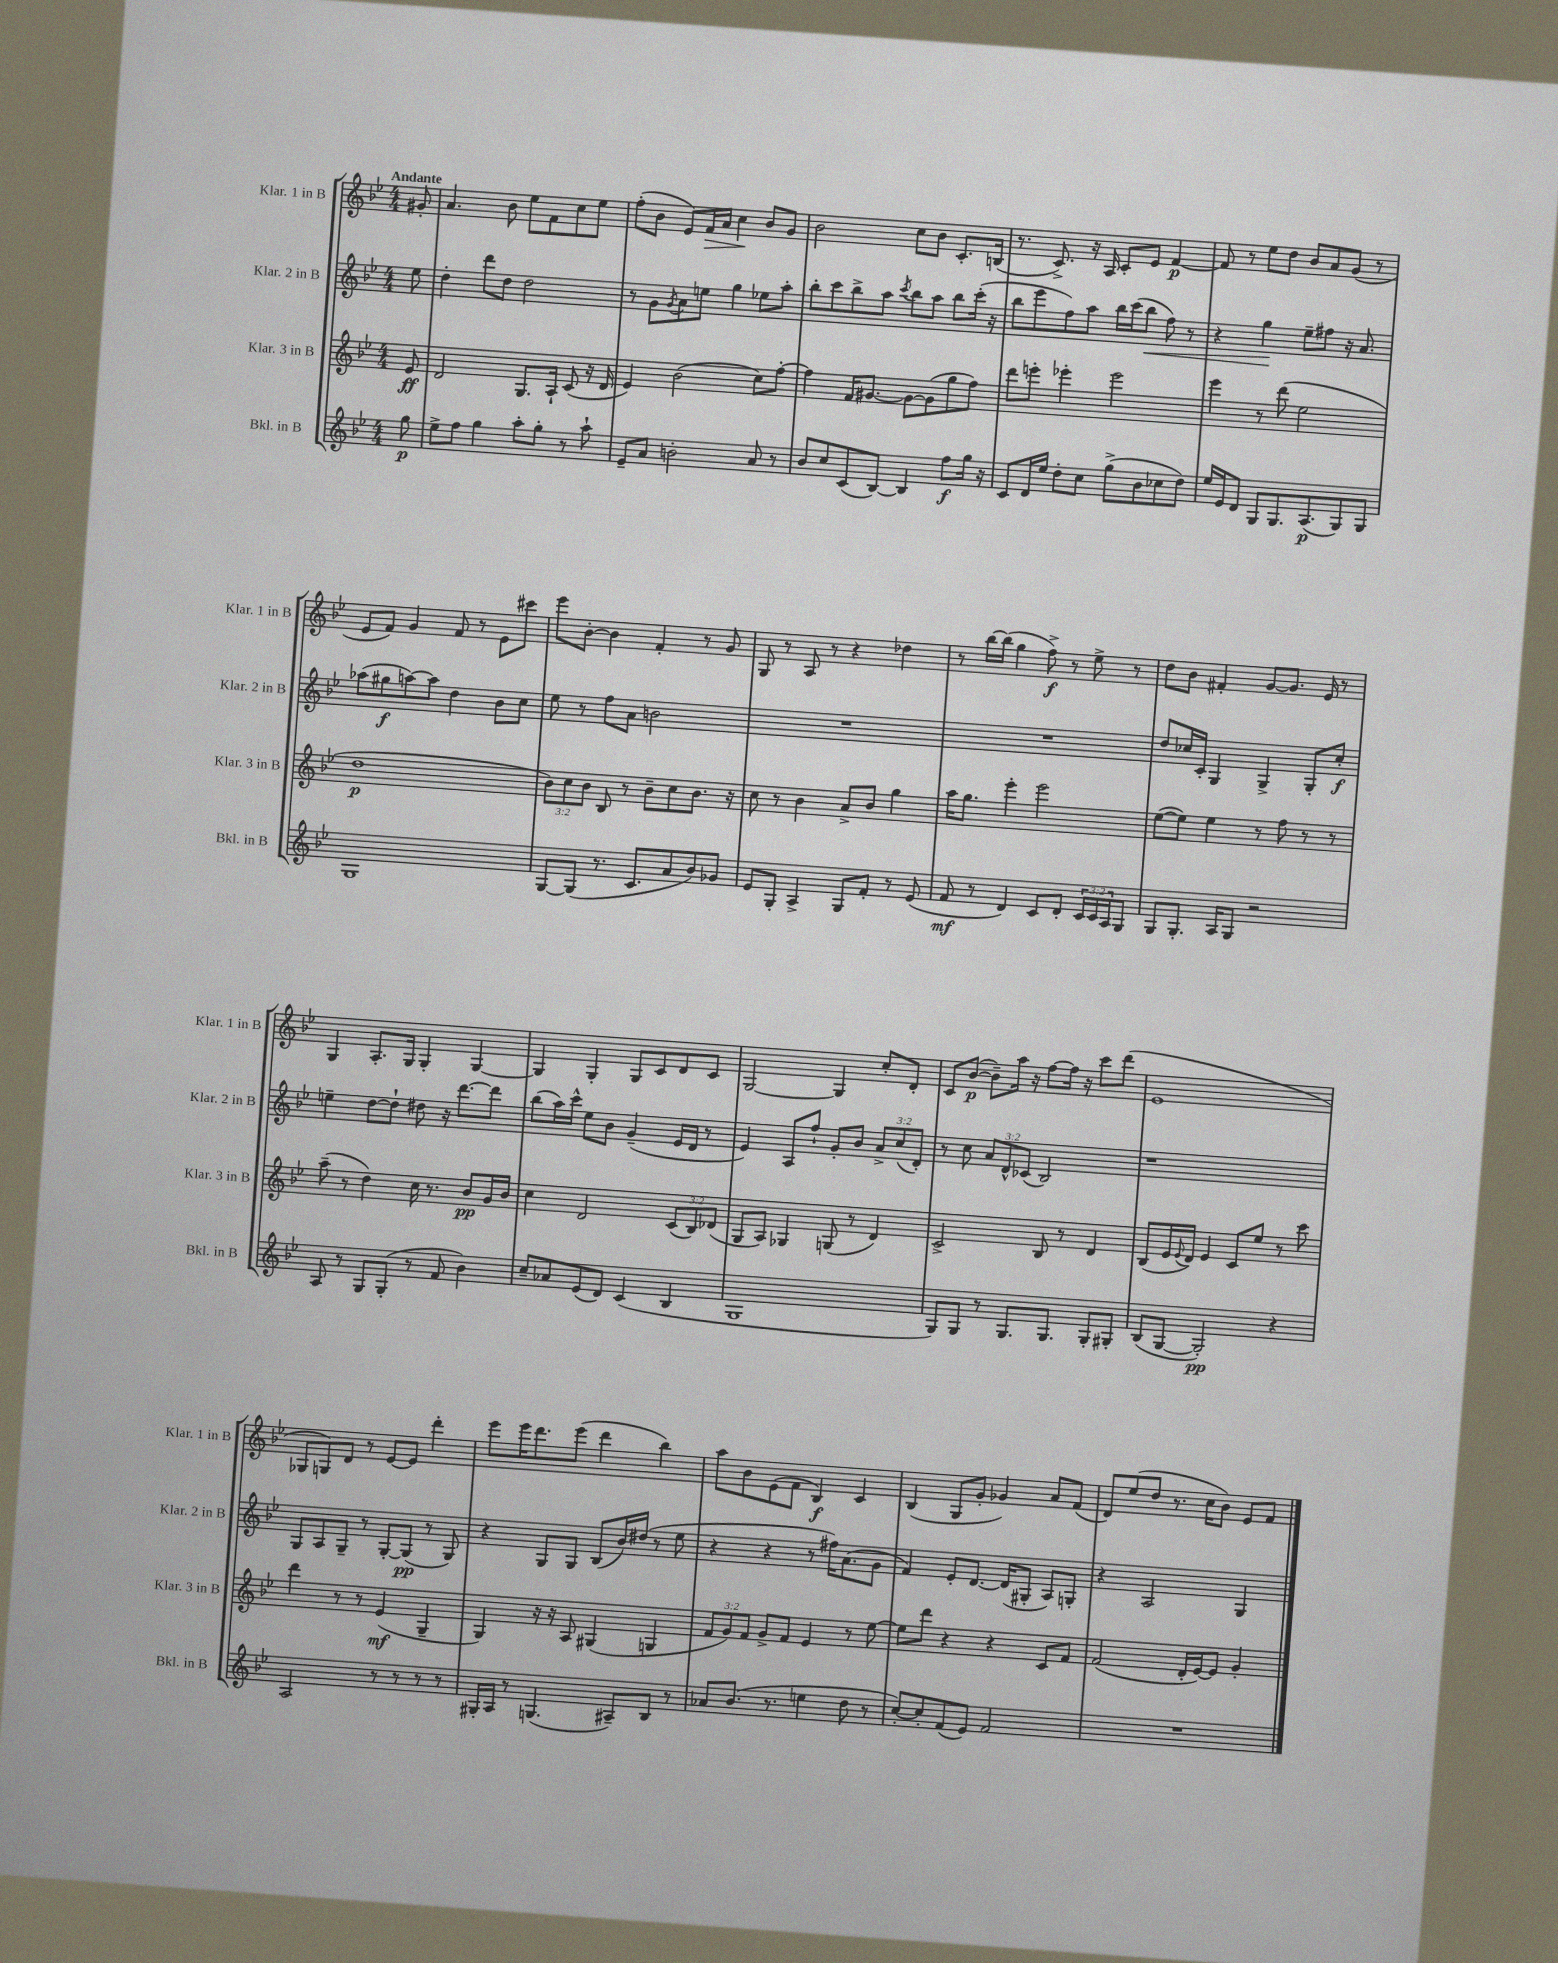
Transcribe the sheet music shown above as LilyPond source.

<<
\new StaffGroup <<
\new Staff = "s0" \with { instrumentName = "Klar. 1 in B" shortInstrumentName = "Klar. 1 in B" } {
    \clef treble \key bes \major \numericTimeSignature \time 4/4 \partial 8 \tempo "Andante"
    gis'8-. |
    a'4. bes'8 ees''8 f'8 c''8 ees''8 |
    f''8-.( bes'8 ees'8) f'16\> a'16 c''4\! bes'8 g'8 |
    bes'2 c''8 bes'8 c'8.-. b16( |
    r8. c'8.->) r16 a16 c'8-. ees'8 f'4~\p |
    f'8 r8 ees''8 d''8 bes'8 a'8 g'8( r8 |
    ees'8 f'8) g'4 f'8 r8 ees'8 cis'''8 |
    ees'''8 bes'8~-. bes'4 f'4-. r8 g'8 |
    g8 r8 a8 r8 r4 des''4 |
    r8 bes''16~ bes''16( g''4 f''8->\f) r8 ees''8-> r8 |
    d''8 bes'8 fis'4-. g'8~ g'8. ees'16 r8 |
    g4 a8.-. g16 g4-. g4~ |
    g4 g4-. g8 c'8 d'8 c'8 |
    g2~ g4 c''8-. d'8-. |
    c'8 bes'8~\p( bes'8--) a''16 r16 f''8~ f''16 r16 c'''8 d'''8( |
    ees'1 |
    ges8 g8) d'8 r8 ees'8~ ees'8 d'''4-. |
    ees'''8 ees'''16 d'''8. ees'''8( d'''4 bes''4) |
    a''8 bes'8 ees'8( f'8 bes4\f) c'4 |
    bes4( g8 g'8-. ges'4) a'8 f'8( |
    d'8) ees''8( d''8 r8. c''16 bes'8) ees'8 f'8 \bar "|." |
}
\new Staff = "s1" \with { instrumentName = "Klar. 2 in B" shortInstrumentName = "Klar. 2 in B" } {
    \clef treble \key bes \major \numericTimeSignature \time 4/4 \override Staff.TupletNumber.text = #tuplet-number::calc-fraction-text \partial 8
    ees''8 |
    d''4-. d'''8 d''8 d''2 |
    r8 g'8 \acciaccatura { g'8 } a'8 e''8 g''4 ees''8 a''8-. |
    bes''8-. c'''8 bes''8-> a''8 \acciaccatura { c'''8 } bes''8 a''8 bes''8 c'''16-.( r16 |
    bes''8 ees'''8 f''8) a''8 bes''16 c'''16( bes''8\< f''8) r8 |
    r4 g''4\! ees''8-- fis''8 r16 a'8. |
    aes''8( gis''8\f a''8~) a''8 d''4 bes'8 c''8 |
    ees''8 r8 f''8 a'8 b'2 |
    R1 |
    R1 |
    d''8 ces''16 c'16-. g4 g4-> g8-. ces''8-.\f |
    e''4-- d''8~ d''8-! dis''8 r16 d'''8.~ d'''8 |
    bes''8( a''16) c'''16-^ ees''8 bes'8 g'4--( ees'16 d'16 r8 |
    ees'4) a8 f''8-! g'8-. bes'8 \tuplet 3/2 { a'8-> c''8( d'8-.) } |
    r8 c''8 \tuplet 3/2 { a'8 d'8-^ ces'8( } bes2) |
    r1 |
    g8 a8 g8-- r8 g8~-. g8\pp( r8 g8) |
    r4 g8 g8 bes8( bes'16) dis''16( r8 ees''8 |
    r4 r4 r8 fis''16) a'8.( g'8 |
    f'4) ees'8-. d'8.~ d'16( gis8-. a8) g8-. |
    r4 a2 g4 \bar "|." |
}
\new Staff = "s2" \with { instrumentName = "Klar. 3 in B" shortInstrumentName = "Klar. 3 in B" } {
    \clef treble \key bes \major \numericTimeSignature \time 4/4 \override Staff.TupletNumber.text = #tuplet-number::calc-fraction-text \partial 8
    ees'8\ff |
    d'2 g8. a16-! c'8( r16 d'16 |
    ees'4) bes'2( c''8) f''8~-. |
    f''4 f'16 gis'8.~ gis'8~ gis'8( g''8 f''8) |
    d'''8 e'''8-. ees'''4-. ees'''2 |
    ees'''4 r8 d'''8( ees''2 |
    d''1\p |
    \tuplet 3/2 { bes'8) c''8 bes'8 } bes8 r8 bes'8-- c''8 bes'8. r16 |
    c''8 r8 bes'4 a'8-> bes'8 g''4 |
    a''16 g''8. ees'''4-. ees'''2 |
    ees''8~( ees''8) ees''4 r8 f''8 r8 r8 |
    a''8--( r8 d''4) c''16 r8. bes'8\pp g'16 bes'16 |
    c''4 d'2 \tuplet 3/2 { c'8( bes8) des'8( } |
    g8 a8) ges4 g8( r8 d'4) |
    c'2-> bes8 r8 d'4 |
    bes8( ees'16 \appoggiatura { ees'8 } d'16) ees'4 c'8 ees''8 r8 c'''8 |
    d'''4 r8 r8 ees'4\mf( g4-- |
    g4) r16 r16 a8 gis4( g4 |
    \tuplet 3/2 { f'8 g'8) f'8 } g'8-> f'8 ees'4 r8 ees''8~ |
    ees''8 d'''8 r4 r4 c'8 f'8 |
    f'2( d'16-. ees'16~) ees'8 g'4-. \bar "|." |
}
\new Staff = "s3" \with { instrumentName = "Bkl. in B" shortInstrumentName = "Bkl. in B" } {
    \clef treble \key bes \major \numericTimeSignature \time 4/4 \override Staff.TupletNumber.text = #tuplet-number::calc-fraction-text \partial 8
    g''8\p |
    ees''8-> f''8 g''4 a''8-. g''8-. r8 a''8-! |
    ees'8-- a'8 b'2-. a'8 r8 |
    bes'8 c''8 c'8( bes8~) bes4 f''8\f g''16 r16 |
    c'8 d'16 ees''16 d''8-. c''8 g''8->( bes'8 ces''8 d''8) |
    ees''16 ees'16 d'8 g8 g8. a8.\p( g8) g8 |
    g1 |
    g8~ g8( r8. c'8. a'8 bes'8) ges'8 |
    ees'8 g8-. a4-> g8 f'8-. r8 ees'8( |
    f'8\mf r8 d'4) c'8 d'8-. \tuplet 3/2 { c'16 c'16 a16 } g8 |
    g8 g8.-. a16 g8 r2 |
    a8 r8 g8 g8-.( r8 f'8 bes'4) |
    c''8-- aes'8 ees'8( d'8) c'4( bes4 |
    g1 |
    g8) g8 r8 g8. g8. g8-. gis8-. |
    bes8( g8~ g2-.\pp) r4 |
    a2 r8 r8 r8 r8 |
    gis16-. a16 r8 g4.( ais8--) bes8 r8 |
    aes'8 bes'8.( r8. e''4 d''8 r8 |
    c''8~-.) c''8-. f'8( ees'8) f'2 |
    R1 \bar "|." |
}
>>
>>
\layout { \context { \Score \remove "Bar_number_engraver" } }
